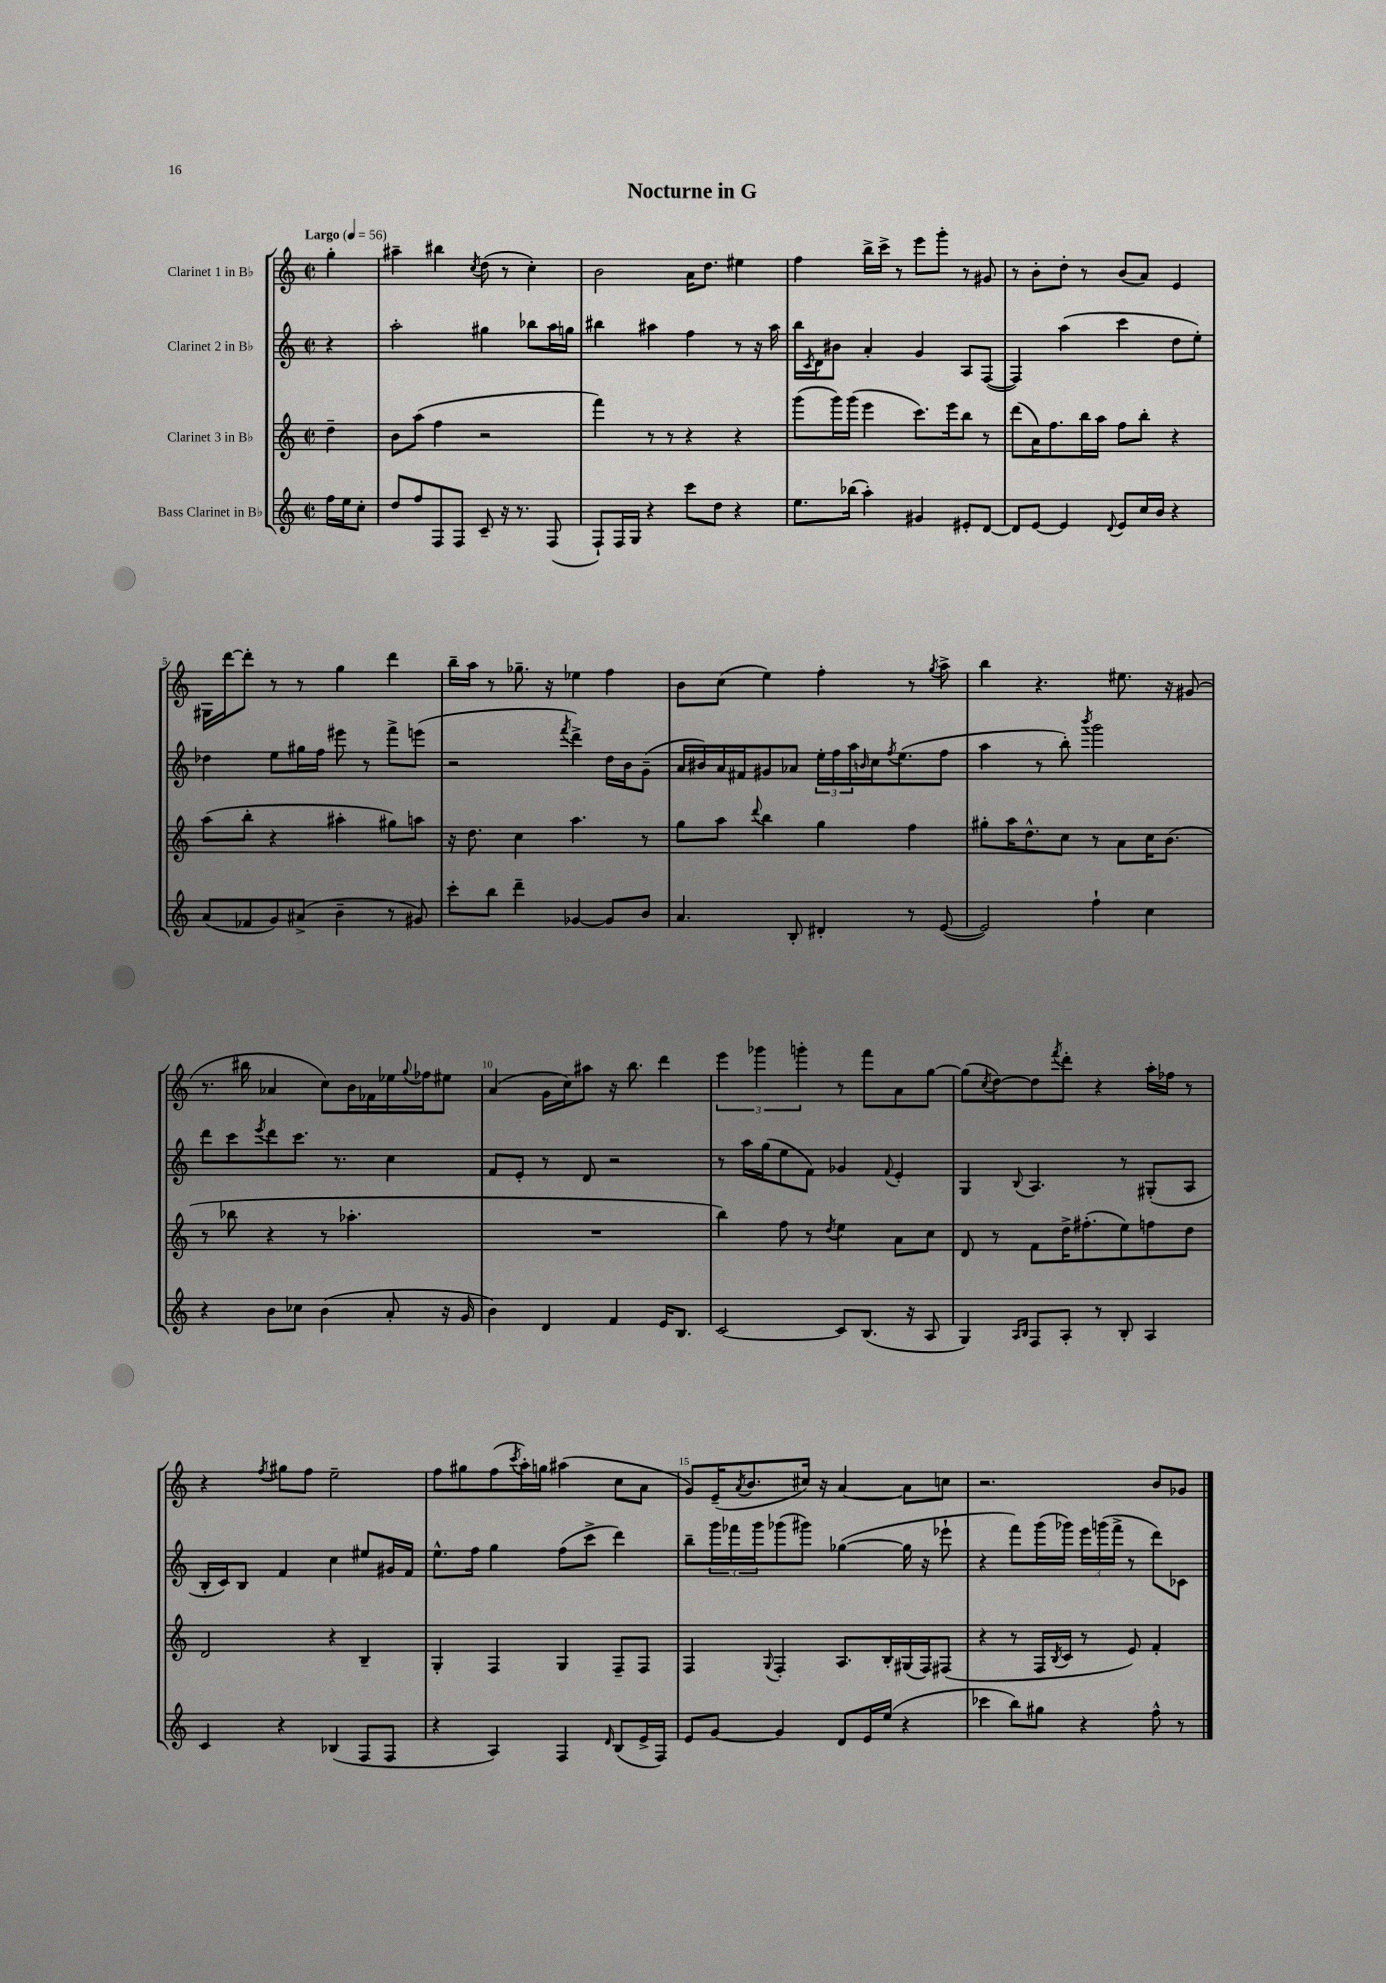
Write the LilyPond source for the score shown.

\header { title = "Nocturne in G" }
<<
\new StaffGroup <<
\new Staff = "s0" \with { instrumentName = "Clarinet 1 in Bb" } {
    \clef treble \key c \major \defaultTimeSignature \time 2/2 \partial 4 \tempo "Largo" 4 = 56
    g''4-. |
    ais''4-- bis''4 \acciaccatura { c''8 } d''8( r8 c''4-.) |
    b'2 a'16 d''8. eis''4 |
    f''4 b''16-> c'''16-> r8 e'''8 g'''8-. r8 gis'8 |
    r8 b'8-. d''8-. r8 b'8( a'8) e'4 |
    gis16 d'''16~ d'''8-. r8 r8 g''4 d'''4 |
    b''16-- a''16 r8 ges''8.-- r16 ees''4 f''4 |
    b'8 c''8( e''4) f''4-. r8 \acciaccatura { g''8 } a''8-> |
    b''4 r4. eis''8. r16 gis'8( |
    r8. bis''16 aes'4 c''8) b'16 fes'16 ees''16 \appoggiatura { g''8 } fes''16 eis''8 |
    a'4( g'16 c''16) ais''8 r16 b''8. d'''4 |
    \tuplet 3/2 { e'''4 ges'''4 g'''4-. } r8 f'''8 a'8 g''8~ |
    g''8( \acciaccatura { c''8 } d''8~) d''8 \acciaccatura { f'''8 } d'''8-. r4 a''16-. fes''16 r8 |
    r4 \acciaccatura { f''8 } gis''8 f''8 e''2-- |
    f''8 gis''8 f''8( \acciaccatura { c'''8 } a''16-.) g''16 ais''4( c''8 a'8 |
    g'8) e'16--( \acciaccatura { a'8 } b'8. cis''16) r16 a'4~ a'8 c''8 |
    r2. b'8 ges'8 \bar "|." |
}
\new Staff = "s1" \with { instrumentName = "Clarinet 2 in Bb" } {
    \clef treble \key c \major \defaultTimeSignature \time 2/2 \partial 4
    r4 |
    a''2-. gis''4 bes''8 a''16 g''16 |
    bis''4 ais''4 f''4 r8 r16 ais''16 |
    b''16 \acciaccatura { c'8 } d'16 bis'8 a'4-. g'4 a8 f8~( |
    f4) a''4( c'''4 d''8 e''8-.) |
    des''4 e''8 gis''16 f''16 eis'''8 r8 f'''8-> e'''8( |
    r2 \acciaccatura { f'''8 } d'''4->) d''16 b'16 g'8--( |
    a'16 bis'16) a'16 fis'16 gis'8 aes'8 \tuplet 3/2 { e''16-. f''16 a''16 } \grace { b'16 } c''16 \acciaccatura { f''8 } e''8.( f''8 |
    a''4 r8 b''8-.) \acciaccatura { b'''8 } g'''2 |
    d'''8 c'''8 \acciaccatura { e'''8 } d'''8 c'''8. r8. c''4 |
    f'8 e'8-. r8 d'8 r2 |
    r8 a''16 g''16( e''8 f'8) ges'4 \appoggiatura { f'8 } e'4-. |
    g4 \appoggiatura { b8 } a4. r8 gis8-.( a8 |
    b16-. c'16) b8 f'4 c''4 eis''8 gis'16 f'16 |
    e''8.-^ f''16 g''4 f''8( c'''8-> d'''4) |
    b''8-- \tuplet 3/2 { g'''16 fes'''16 g'''16 } ges'''8( gis'''8) ges''4~( ges''16 r16 ees'''8-! |
    r4 f'''8) g'''16( ges'''16) \tuplet 3/2 { e'''16 g'''16( f'''16-> } r8 d'''8) ces'8 \bar "|." |
}
\new Staff = "s2" \with { instrumentName = "Clarinet 3 in Bb" } {
    \clef treble \key c \major \defaultTimeSignature \time 2/2 \partial 4
    d''4-- |
    b'8 a''8( f''4 r2 |
    f'''4) r8 r8 r4 r4 |
    g'''8( g'''16) g'''16( e'''4 c'''8.) e'''16 b''8 r8 |
    d'''8( a'16) f''8. b''16 a''16 f''8 b''8-. r4 |
    a''8( b''8-. r4 ais''4-. gis''8) a''8 |
    r16 d''8. c''4 a''4. r8 |
    g''8 a''8 \appoggiatura { d'''8 } b''4 g''4 f''4 |
    gis''8-. a''16 d''8.-^ c''8 r8 a'8 c''16 b'8.( |
    r8 bes''8 r4 r8 aes''4.-. |
    R1 |
    b''4) f''8 r8 \acciaccatura { d''8 } e''4 a'8 c''8 |
    d'8 r8 f'8 d''16-> fis''8.-.( e''8) f''8 d''8 |
    d'2 r4 b4-- |
    g4-. f4 g4 f8-- f8 |
    f4 \appoggiatura { g8 } f4-. a8. b16-. gis16( f16) fis8( |
    r4 r8 f16 \acciaccatura { b8 } c'16 r8 e'8) f'4-. \bar "|." |
}
\new Staff = "s3" \with { instrumentName = "Bass Clarinet in Bb" } {
    \clef treble \key c \major \defaultTimeSignature \time 2/2 \partial 4
    f''16 e''16 c''8-. |
    d''8 f''8 f8 f8 c'8-- r16 r8. f8( |
    f8-!) f16 g16 r4 c'''8 d''8 r4 |
    e''8. bes''16( a''4-.) gis'4 eis'8-. d'8~ |
    d'8 e'8~ e'4 \appoggiatura { d'8 } e'8 c''16 b'16 r4 |
    a'8( fes'8 g'8) ais'8->( b'4-- r8 gis'8) |
    c'''8-. b''8 d'''4-- ges'4~ ges'8 b'8 |
    a'4. b8-. dis'4-. r8 e'8~( |
    e'2) f''4-! c''4 |
    r4 b'8 ces''8 b'4( a'8-. r16 g'16 |
    b'4) d'4 f'4 e'16 b8. |
    c'2~ c'8 b8.( r16 a8 |
    g4) \grace { a16 b16 } f8 a8-. r8 b8-. a4 |
    c'4 r4 bes4( f8 f8 |
    r4 a4) f4 \grace { d'16 } b8( e'16-> f16) |
    e'8 g'8~ g'4 d'8 e'16 e''16( r4 |
    ces'''4 b''8) gis''8 r4 f''8-^ r8 \bar "|." |
}
>>
>>
\layout { \context { \Score \override BarNumber.break-visibility = ##(#f #t #t) barNumberVisibility = #(every-nth-bar-number-visible 5) } }
